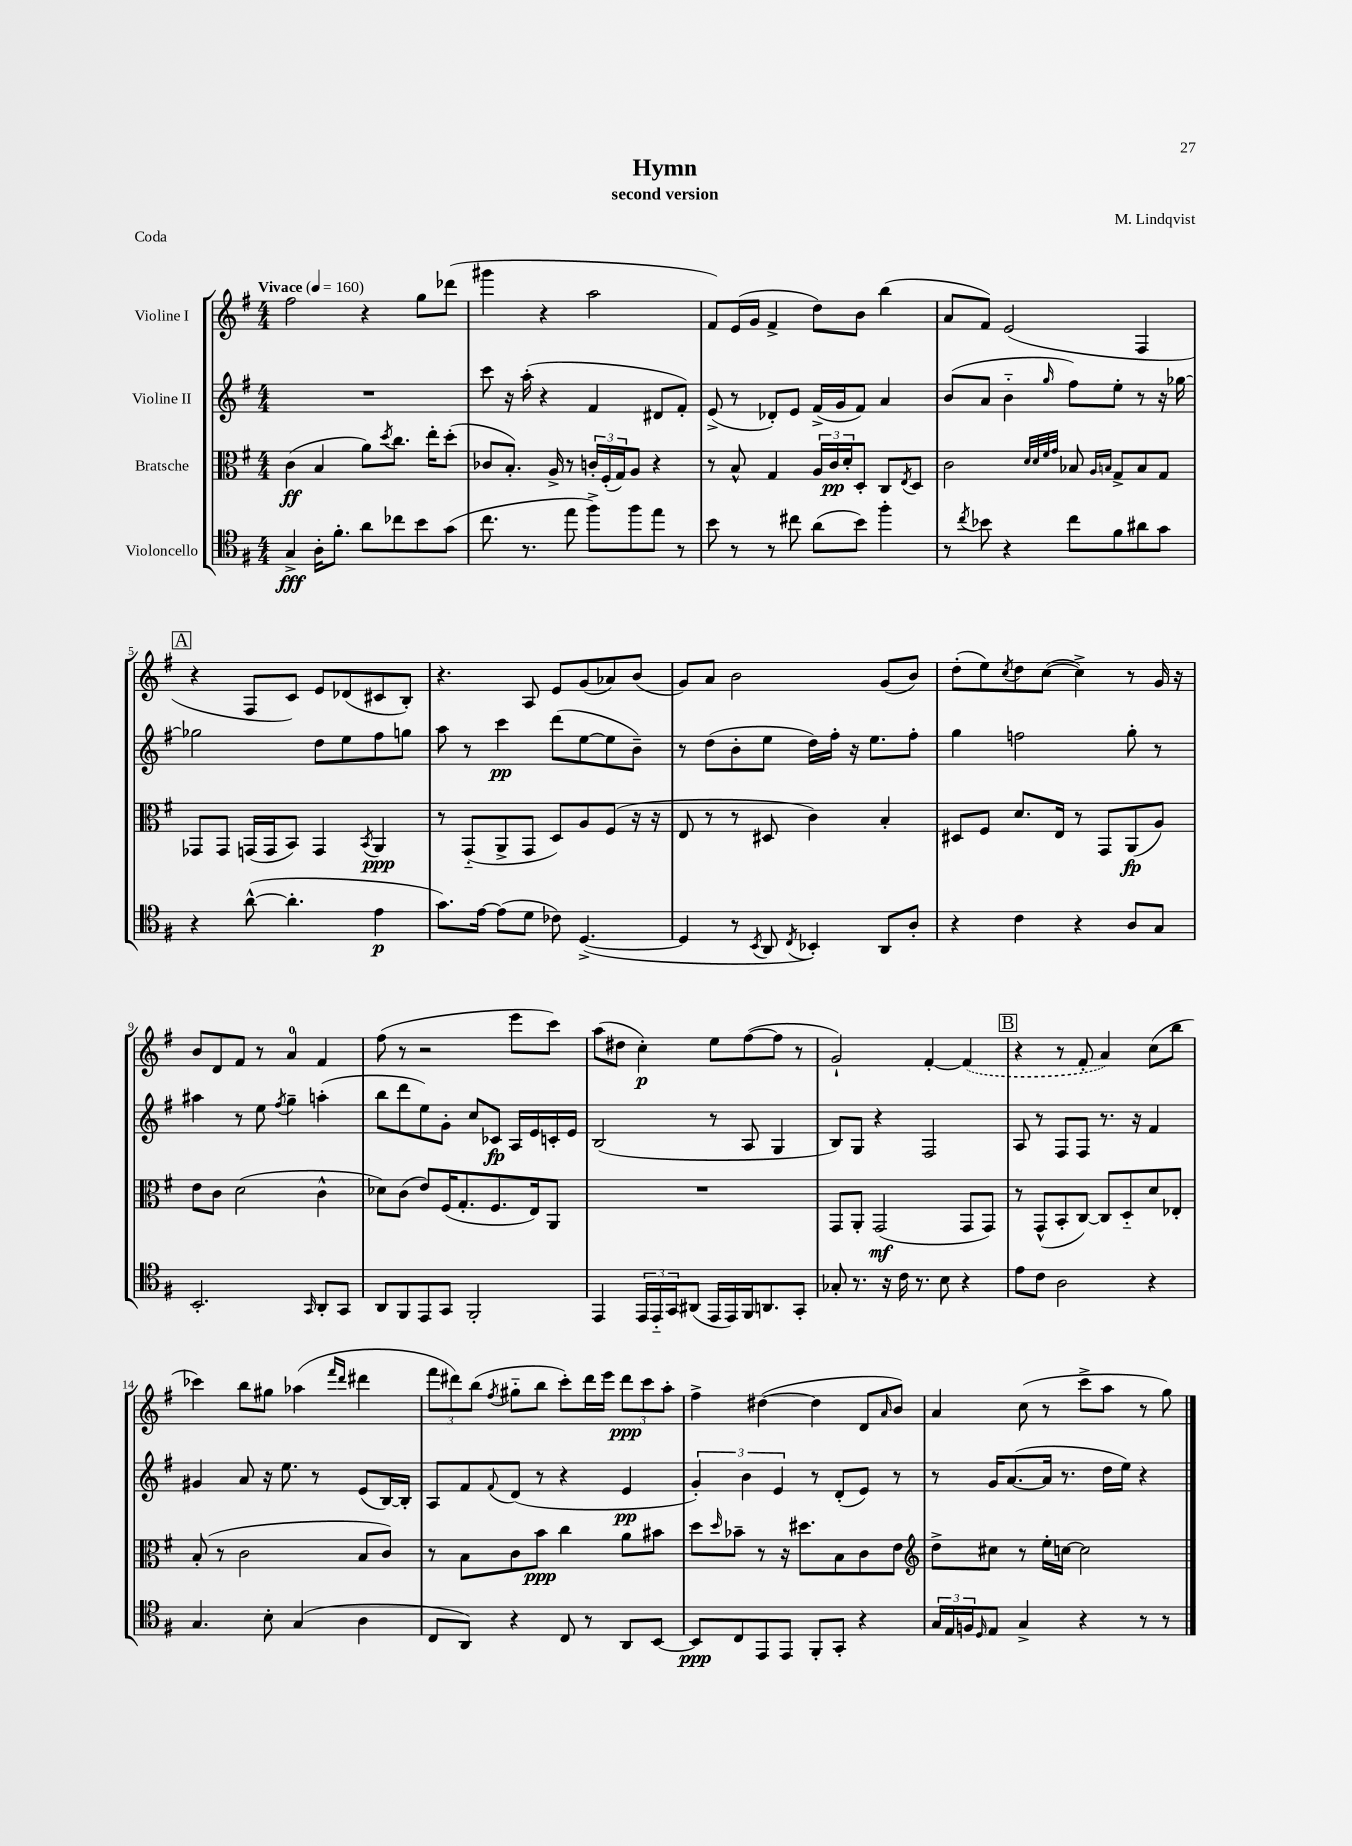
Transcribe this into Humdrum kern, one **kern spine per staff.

**kern	**dynam	**kern	**dynam	**kern	**dynam	**kern	**dynam
*part4	*part4	*part3	*part3	*part2	*part2	*part1	*part1
*staff4	*staff4	*staff3	*staff3	*staff2	*staff2	*staff1	*staff1
*I"Violoncello	*	*I"Bratsche	*	*I"Violine II	*	*I"Violine I	*
*clefC4	*	*clefC3	*	*clefG2	*	*clefG2	*
*k[f#]	*	*k[f#]	*	*k[f#]	*	*k[f#]	*
*M4/4	*	*M4/4	*	*M4/4	*	*M4/4	*
*MM160	*	*MM160	*	*MM160	*	*MM160	*
=1	=1	=1	=1	=1	=1	=1	=1
!	!	!	!	!	!	!LO:TX:a:B:t=Vivace	!
4G^/	fff	(4c\	ff	1r	.	2ff#\	.
16A'\KL	.	4B/	.	.	.	.	.
8.f#'\J	.	.	.	.	.	.	.
8a\L	.	8a\L)	.	.	.	4r	.
.	.	8qdd/	.	.	.	.	.
8cc-X\	.	8.cc\J	.	.	.	.	.
8b\	.	.	.	.	.	8gg\L	.
.	.	16ee'\KL	.	.	.	.	.
(8g\J	.	(8dd'\J	.	.	.	(8ddd-X\J	.
=2	=2	=2	=2	=2	=2	=2	=2
8.cc\	.	8c-X/L	.	8ccc\	.	4ggg#X\	.
.	.	8.B'/J)	.	16r	.	.	.
8.r	.	.	.	(16aa'\	.	.	.
.	.	.	.	4r	.	4r	.
.	.	16A^/	.	.	.	.	.
8ee\	.	8r	.	.	.	.	.
8ff#^\L)	.	24cn'/LL	.	4f#/	.	2aa\	.
.	.	(24F#'/	.	.	.	.	.
.	.	24G/J)	.	.	.	.	.
8ff#\	.	8A/J	.	.	.	.	.
8ee\J	.	4r	.	8d#X/L	.	.	.
8r	.	.	.	8f#'/J)	.	.	.
=3	=3	=3	=3	=3	=3	=3	=3
8b\	.	8r	.	(8e^/	.	8f#/L)	.
8r	.	8B^^/	.	8r	.	(16e/L	.
.	.	.	.	.	.	16g/JJ	.
8r	.	4G/	.	8d-X'/L)	.	4f#^/	.
8cc#X\	.	.	.	8e/J	.	.	.
(8a\L	.	24A/LL	.	(16f#^/LL	.	8dd\L)	.
.	.	24c/	pp	.	.	.	.
.	.	.	.	16g/J	.	.	.
.	.	24d'/J	.	.	.	.	.
8b\J)	.	8D'/J	.	8f#/J)	.	8b\J	.
4ff#'\	.	8C/L	.	4a/	.	(4bb\	.
.	.	8qE/	.	.	.	.	.
.	.	8D/J	.	.	.	.	.
=4	=4	=4	=4	=4	=4	=4	=4
8r	.	2c\	.	(8b/L	.	8a/L	.
8qcc/	.	.	.	.	.	.	.
8b-X\	.	.	.	8a/J	.	8f#/J)	.
4r	.	.	.	4b\	.	(2e/	.
.	.	32qqd/LLL	.	.	.	.	.
.	.	32qqd/	.	.	.	.	.
.	.	32qqf#/	.	.	.	.	.
.	.	32qqg/JJJ	.	16qqgg/	.	.	.
8cc\L	.	8B-X/	.	8ff#\L)	.	.	.
.	.	16qqA/LL	.	.	.	.	.
.	.	16qqBn/JJ	.	.	.	.	.
8f#\	.	8G^/L	.	8ee'\J	.	.	.
8a#X\	.	8B/	.	8r	.	4F#/	.
8g\J	.	8G/J	.	16r	.	.	.
.	.	.	.	[16gg-X\	.	.	.
!!LO:LB:g=z
!!LO:REH:place=s1:t=A
=5	=5	=5	=5	=5	=5	=5	=5
4r	.	8GG-X/L	.	2gg-X\]	.	4r	.
.	.	8GG-/J	.	.	.	.	.
([8a^^\	.	(16GGn/LL	.	.	.	8F#/L	.
.	.	16GG/J	.	.	.	.	.
4.a'\]	.	8BB/J)	.	.	.	8c/J)	.
.	.	4GG/	.	8dd\L	.	8e/L	.
.	.	.	.	8ee\	.	(8d-X/	.
.	.	8qBB/	.	.	.	.	.
4e\	p	4AA/	ppp	8ff#\	.	8c#X/	.
.	.	.	.	8ggn\J	.	8B'/J)	.
=6	=6	=6	=6	=6	=6	=6	=6
8.g\L)	.	8r	.	8aa\	.	4.r	.
.	.	(8GG/L	.	8r	.	.	.
[16e\Jk	.	.	.	.	.	.	.
(8e\L]	.	8AA^/	.	4ccc\	pp	.	.
8d\J	.	8GG/J	.	.	.	8A/	.
8c-X\)	.	8D/L)	.	(8ddd\L	.	8e/L	.
([4.D^/	.	8A/	.	[8ee\	.	(8g/	.
.	.	(8F#/J	.	8ee\]	.	8a-X/)	.
.	.	16r	.	8b~\J)	.	(8b/J	.
.	.	16r	.	.	.	.	.
=7	=7	=7	=7	=7	=7	=7	=7
4D/]	.	8E/	.	8r	.	8g/L)	.
.	.	8r	.	(8dd\L	.	8a/J	.
8r	.	8r	.	8b'\	.	2b\	.
8qBB/	.	.	.	.	.	.	.
8AA/	.	8D#X/	.	8ee\J	.	.	.
8qC/	.	.	.	.	.	.	.
4BB-X'/)	.	4c\)	.	16dd\LL)	.	.	.
.	.	.	.	16ff#'\JJ	.	.	.
.	.	.	.	16r	.	.	.
.	.	.	.	8.ee\L	.	.	.
8AA/L	.	4B'/	.	.	.	(8g/L	.
8A'/J	.	.	.	8ff#'\J	.	8b/J)	.
=8	=8	=8	=8	=8	=8	=8	=8
4r	.	8D#X/L	.	4gg\	.	(8dd'\L	.
.	.	8F#/J	.	.	.	8ee\)	.
.	.	.	.	.	.	8qcc/	.
4c\	.	8.d/L	.	2ffn\	.	8dd\	.
.	.	.	.	.	.	([8cc\J	.
.	.	16E/Jk	.	.	.	.	.
4r	.	8r	.	.	.	4cc^\])	.
.	.	8GG/L	.	.	.	.	.
8A/L	.	(8AA/	fp	8gg'\	.	8r	.
8G/J	.	8A/J)	.	8r	.	16g/	.
.	.	.	.	.	.	16r	.
!!LO:LB:g=z
=9	=9	=9	=9	=9	=9	=9	=9
2.BB'/	.	8e\L	.	4aa#X\	.	8b/L	.
.	.	8c\J	.	.	.	8d/	.
.	.	(2d\	.	8r	.	8f#/J	.
.	.	.	.	8ee\	.	8r	.
.	.	.	.	8qff#/	.	.	.
.	.	.	.	4gg~\	.	4a/	.
16qqGG/	.	.	.	.	.	.	.
8AA'/L	.	4c^^\	.	(4aan'\	.	4f#/	.
8GG/J	.	.	.	.	.	.	.
=10	=10	=10	=10	=10	=10	=10	=10
8AA/L	.	8d-X\L)	.	8bb\L	.	(8ff#\	.
8FF#/	.	(8c\J	.	8ddd\	.	8r	.
8EE/	.	8e/L)	.	8ee\)	.	2r	.
8GG/J	.	(16F#/K	.	8g'\J	.	.	.
.	.	8.G'/	.	.	.	.	.
2FF#'/	.	.	.	8cc/L	.	.	.
.	.	8.F#/	.	8c-X/J	fp	.	.
.	.	.	.	16A/LL	.	8eee\L	.
.	.	16E/k)	.	16e/	.	.	.
.	.	8AA/J	.	16cn'/	.	8ccc\J)	.
.	.	.	.	16e/JJ	.	.	.
=11	=11	=11	=11	=11	=11	=11	=11
4EE/	.	1r	.	(2B/	.	(8aa\L	.
.	.	.	.	.	.	8dd#X\J	.
24EE/LL	.	.	.	.	.	4cc'\)	p
24EE/	.	.	.	.	.	.	.
24GG/J	.	.	.	.	.	.	.
(8AA#X/J	.	.	.	.	.	.	.
16EE/LL	.	.	.	8r	.	8ee\L	.
16EE/)	.	.	.	.	.	.	.
16FF#/J	.	.	.	8A/	.	([8ff#\	.
8.AAn/	.	.	.	.	.	.	.
.	.	.	.	4G/	.	8ff#\J]	.
8GG'/J	.	.	.	.	.	8r	.
=12	=12	=12	=12	=12	=12	=12	=12
8G-X'/	.	8GG/L	.	8B/L)	.	2g`/)	.
8.r	.	8AA'/J	.	8G/J	.	.	.
.	.	(2GG/	mf	4r	.	.	.
16r	.	.	.	.	.	.	.
16c\	.	.	.	.	.	.	.
8.r	.	.	.	.	.	.	.
.	.	.	.	2F#/	.	[4f#'/	.
8B\	.	.	.	.	.	.	.
4r	.	8GG/L	.	.	.	(4f#/]	.
.	.	8GG/J)	.	.	.	.	.
!!LO:REH:place=s1:t=B
=13	=13	=13	=13	=13	=13	=13	=13
8e\L	.	8r	.	8A/	.	4r	.
8c\J	.	(8GG^^/L	.	8r	.	.	.
2A\	.	8BB'/	.	8F#/L	.	8r	.
.	.	[8C/J)	.	8F#/J	.	8f#'/	.
.	.	8C/L]	.	8.r	.	4a/)	.
.	.	8D/	.	.	.	.	.
.	.	.	.	16r	.	.	.
4r	.	8d/	.	4f#/	.	(8cc\L	.
.	.	8E-X'/J	.	.	.	8bb\J	.
!!LO:LB:g=z
=14	=14	=14	=14	=14	=14	=14	=14
4.G/	.	(8B'/	.	4g#X/	.	4ccc-X\)	.
.	.	8r	.	.	.	.	.
.	.	2c\	.	8a/	.	8bb\L	.
8B'\	.	.	.	16r	.	8gg#X\J	.
.	.	.	.	8.ee\	.	.	.
(4G/	.	.	.	.	.	(4aa-X\	.
.	.	.	.	8r	.	.	.
.	.	.	.	.	.	16qqfff#/LL	.
.	.	.	.	.	.	16qqddd/JJ	.
4A\	.	8B/L	.	(8e/L	.	4ddd#X\	.
.	.	8c/J)	.	[16B/L)	.	.	.
.	.	.	.	16B'/JJ]	.	.	.
=15	=15	=15	=15	=15	=15	=15	=15
8C/L	.	8r	.	8A/L	.	12fff#\L	.
.	.	.	.	.	.	12ddd#X\)	.
8AA/J)	.	8B\L	.	8f#/	.	.	.
.	.	.	.	.	.	(12bb\J	.
.	.	.	.	8qqf#/	.	8qff#/	.
4r	.	8c\	.	(8d/J	.	8gg#X\L	.
.	.	8b\J	ppp	8r	.	8bb\J	.
8C/	.	4cc\	.	4r	.	8ccc'\L)	.
8r	.	.	.	.	.	16ddd#\L	.
.	.	.	.	.	.	16eee\JJ	.
8AA/L	.	8a\L	.	4e/	pp	12ddd#\L	ppp
.	.	.	.	.	.	12ccc\	.
[8BB/J	.	8b#X\J	.	.	.	.	.
.	.	.	.	.	.	12aa'\J	.
=16	=16	=16	=16	=16	=16	=16	=16
8BB/L]	ppp	8dd\L	.	6g'/)	.	4ff#^\	.
.	.	16qqdd/	.	.	.	.	.
8C/	.	8b-X~\J	.	.	.	.	.
.	.	.	.	6b\	.	.	.
8EE/	.	8r	.	.	.	([4dd#X\	.
.	.	.	.	6e/	.	.	.
8EE/J	.	16r	.	.	.	.	.
.	.	8.dd#X\L	.	.	.	.	.
8FF#'/L	.	.	.	8r	.	4dd#\]	.
8GG'/J	.	8B\	.	(8d'/L	.	.	.
4r	.	8c\	.	8e/J)	.	8d/L	.
.	.	.	.	.	.	16qqa/	.
.	.	8e\J	.	8r	.	8b/J)	.
=17	=17	=17	=17	=17	=17	=17	=17
*	*	*clefG2	*	*	*	*	*
24G/LL	.	8dd^\L	.	8r	.	4a/	.
24E/	.	.	.	.	.	.	.
24Fn/J	.	.	.	.	.	.	.
16qqD/	.	.	.	.	.	.	.
8E/J	.	8cc#X\J	.	16g/KL	.	.	.
.	.	.	.	([8.a/	.	.	.
4G^/	.	8r	.	.	.	(8cc\	.
.	.	16ee'\LL	.	16a/Jk]	.	8r	.
.	.	[16ccn\JJ	.	8.r	.	.	.
4r	.	2cc\]	.	.	.	8ccc^\L	.
.	.	.	.	16dd\LL	.	8aa\J	.
.	.	.	.	16ee\JJ)	.	.	.
8r	.	.	.	4r	.	8r	.
8r	.	.	.	.	.	8gg\)	.
==	==	==	==	==	==	==	==
*-	*-	*-	*-	*-	*-	*-	*-
